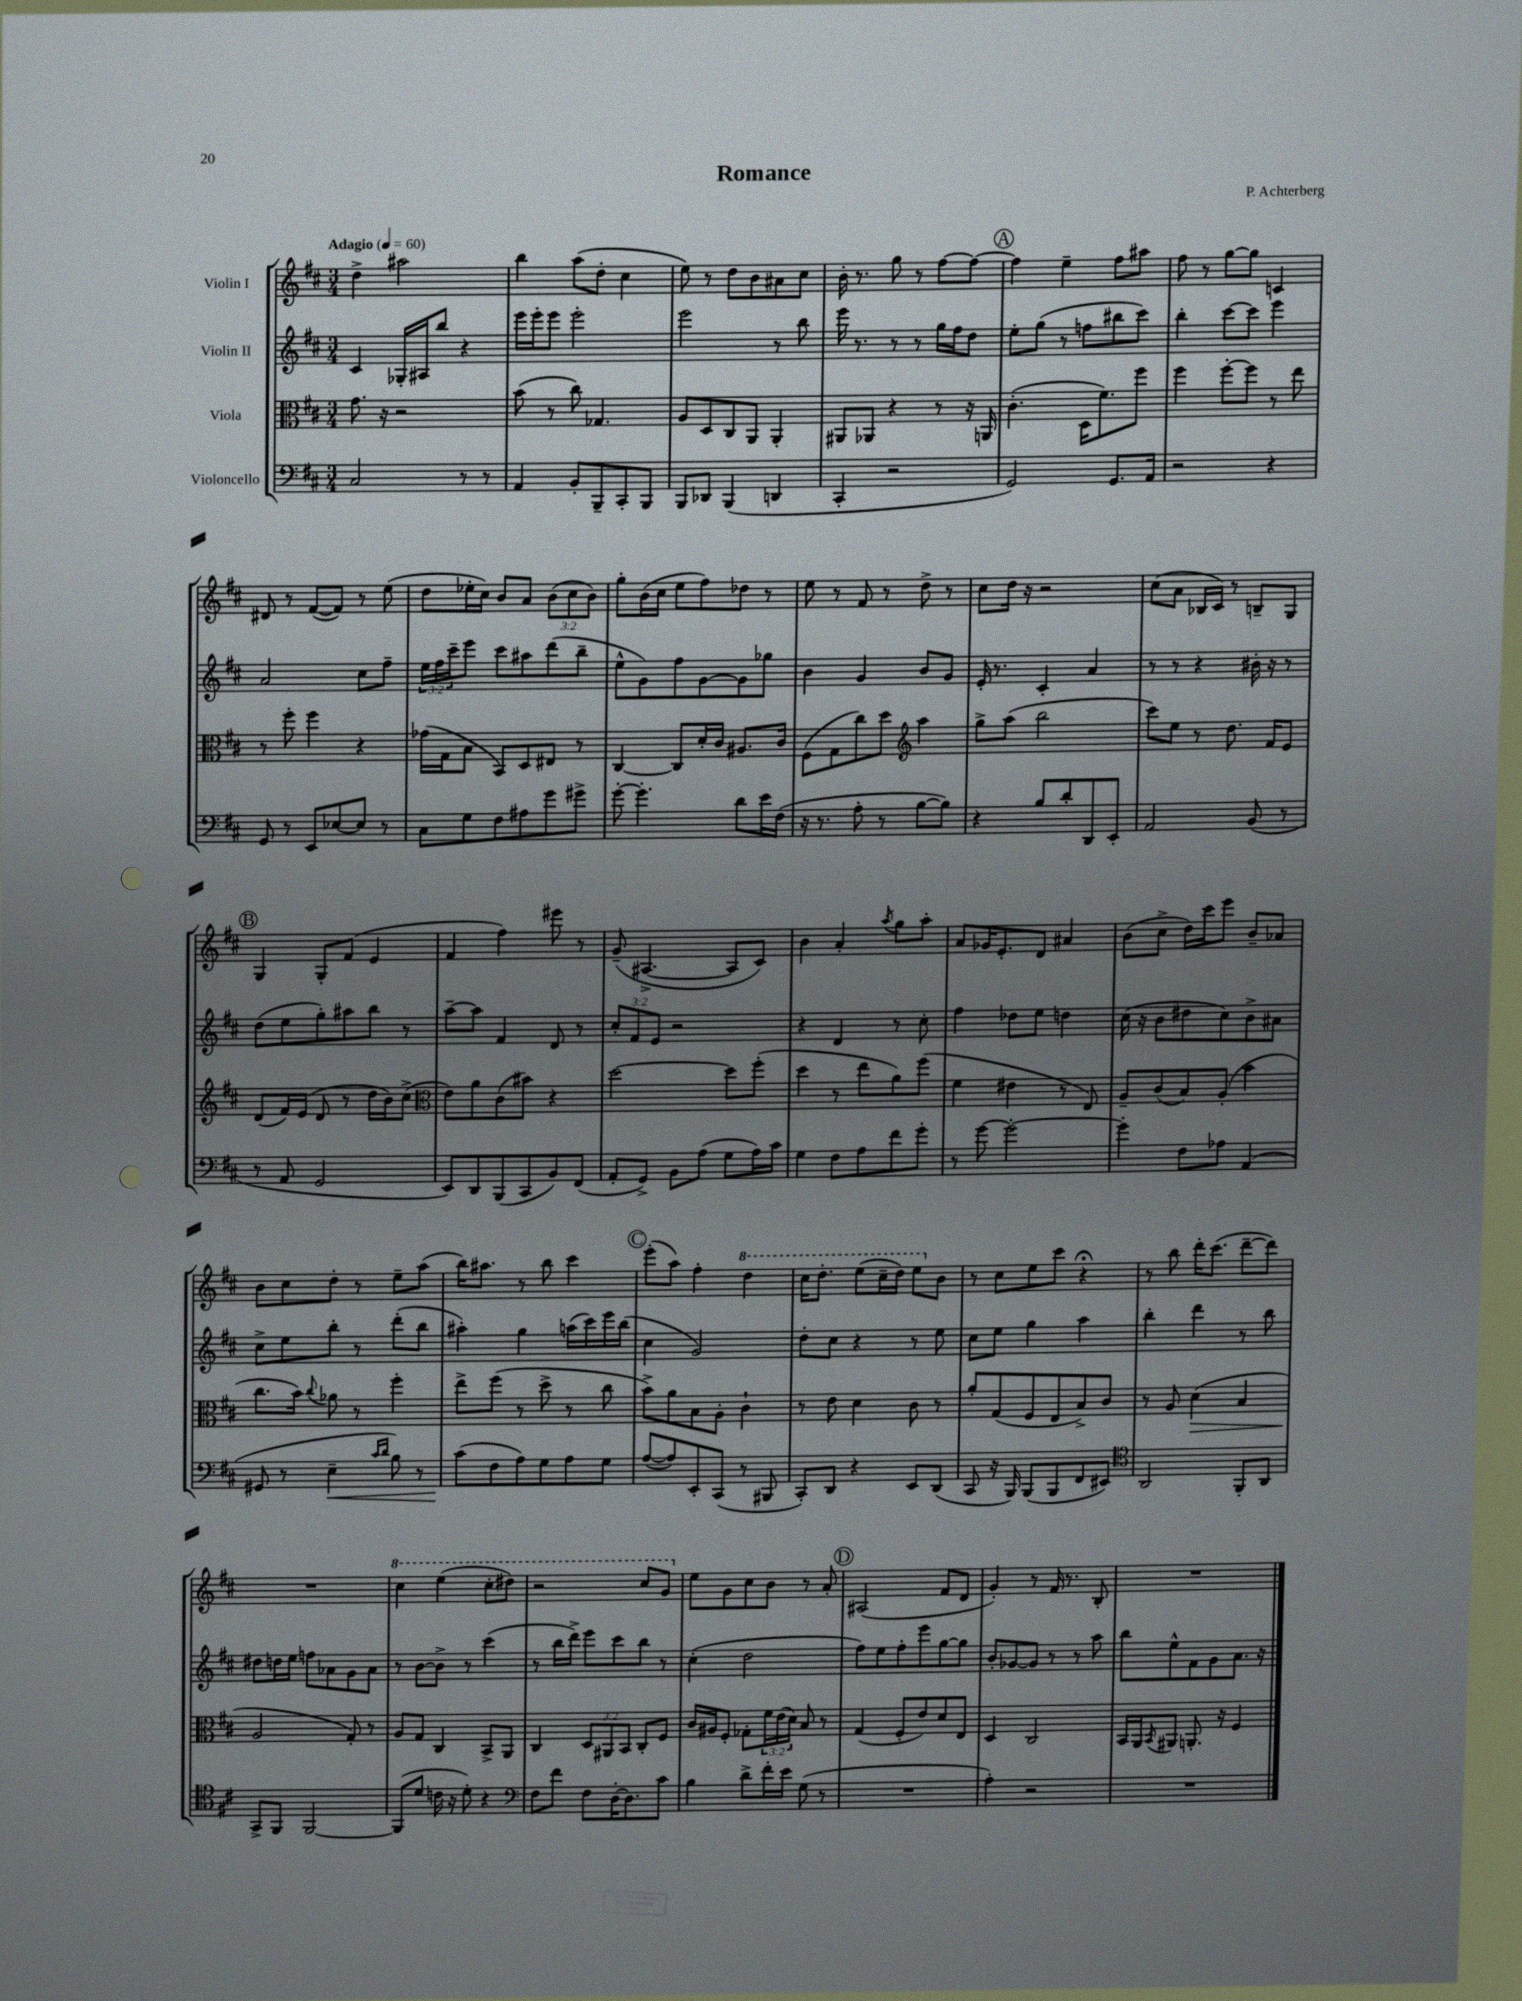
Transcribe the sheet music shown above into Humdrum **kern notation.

**kern	**dynam	**kern	**dynam	**kern	**kern
*part4	*part4	*part3	*part3	*part2	*part1
*staff4	*staff4	*staff3	*staff3	*staff2	*staff1
*I"Violoncello	*	*I"Viola	*	*I"Violin II	*I"Violin I
*clefF4	*	*clefC3	*	*clefG2	*clefG2
*k[f#c#]	*	*k[f#c#]	*	*k[f#c#]	*k[f#c#]
*M3/4	*	*M3/4	*	*M3/4	*M3/4
*MM60	*	*MM60	*	*MM60	*MM60
=1	=1	=1	=1	=1	=1
!	!	!	!	!	!LO:TX:a:B:t=Adagio
2C#/	.	8.g\	.	4c#/	4dd^\
.	.	16r	.	.	.
.	.	2r	.	16G-X'/LL	2aa#X\
.	.	.	.	16A#X/J	.
.	.	.	.	8bb/J	.
8r	.	.	.	4r	.
8r	.	.	.	.	.
=2	=2	=2	=2	=2	=2
4AA/	.	(8b\	.	16eee\LL	4bb\
.	.	.	.	16eee'\J	.
.	.	8r	.	8eee\J	.
8BB'/L	.	8cc#\)	.	2eee'\	(8aa\L
8BBB~/	.	4.G-X/	.	.	8dd'\J
8CC#'/	.	.	.	.	4cc#\
8BBB/J	.	.	.	.	.
=3	=3	=3	=3	=3	=3
8BBB/L	.	8A/L	.	2eee\	8ee\)
8DD-X/J	.	8D/	.	.	8r
(4BBB/	.	8C#/	.	.	8dd\L
.	.	8AA/J	.	.	8b\
4DDn/	.	4AA'/	.	8r	8a#X\
.	.	.	.	8bb\	8cc#\J
=4	=4	=4	=4	=4	=4
4CC#'/	.	8AA#X/L	.	16eee\	16b'\
.	.	.	.	8.r	8.r
.	.	8AA-X/J	.	.	.
2r	.	4r	.	8r	8gg\
.	.	.	.	8r	8r
.	.	8r	.	16gg\LL	[8ff#\L
.	.	.	.	16ff#\J	.
.	.	16r	.	8dd\J	8ff#\J_
.	.	16AAn/	.	.	.
!!LO:REH:place=s1:t=A
=5	=5	=5	=5	=5	=5
2GG/)	.	(4.c#'\	.	8ee'\L	4ff#\]
.	.	.	.	(8gg\J	.
.	.	.	.	8r	4ee~\
.	.	16D\KL	.	8ffn\L	.
.	.	8.f#\)	.	.	.
8.GG/L	.	.	.	8bb#X\	8ff#\L
.	.	8ff#\J	.	8ccc#\J)	8aa#X\J
16AA/Jk	.	.	.	.	.
=6	=6	=6	=6	=6	=6
2r	.	4ff#\	.	4bb'\	8ff#\
.	.	.	.	.	8r
.	.	[8ff#'\L	.	[8ccc#\L	[8gg\L
.	.	8ff#\J]	.	8ccc#\J]	8gg\J]
4r	.	8r	.	4eee\	4cn/
.	.	8ee\	.	.	.
!!LO:LB:g=z
=7	=7	=7	=7	=7	=7
8GG/	.	8r	.	2a/	8d#X/
8r	.	8ff#'\	.	.	8r
8EE/L	.	4ff#\	.	.	([8f#/L
[8E-X/	.	.	.	.	8f#/J])
8E-/J]	.	4r	.	8cc#\L	8r
8r	.	.	.	8ff#~\J	(8ee\
=8	=8	=8	=8	=8	=8
8C#\L	.	(16g-X\LL	.	24ee\LL	8dd\L
.	.	.	.	24ff#\	.
.	.	16G\J	.	.	.
.	.	.	.	24ccc#~\J	.
8G\	.	8B\J	.	8eee\J	16ee-X'\L
.	.	.	.	.	16cc#\JJ)
8F#\	.	8BB/L)	.	8ccc#\L	8b/L
8A#X\	.	8D/	.	8aa#X\	8a/J
8g\	.	8E#X/J	.	(8ddd\	(12b\L
.	.	.	.	.	12cc#\
8g#X^\J	.	8r	.	8bb~\J	.
.	.	.	.	.	12b\J)
=9	=9	=9	=9	=9	=9
[8g'\	.	[4C#/	.	8ee^^\L	8gg'\L
4.g'\]	.	.	.	8g\)	(16b\L
.	.	.	.	.	16cc#\JJ
.	.	8C#/L]	.	8ff#\	8ee\L
.	.	16d'/L	.	[8g\	8ff#\)
.	.	16c#/JJ	.	.	.
8d\L	.	8.A#X/L	.	8g\]	8dd-X\J
16e\L	.	.	.	8gg-X\J	8r
(16F#\JJ	.	16c#/Jk	.	.	.
=10	=10	=10	=10	=10	=10
16r	.	(8F#\L	.	4b\	8ee\
8.r	.	.	.	.	.
.	.	8G\	.	.	8r
8A'\	.	8cc#\)	.	4g/	8f#/
8r	.	8dd\J	.	.	8r
*	*	*clefG2	*	*	*
[8B\L	.	4aa\	.	8b/L	8dd^\
8B\J])	.	.	.	8g/J	8r
=11	=11	=11	=11	=11	=11
4r	.	8gg^\L	.	16e'/	8cc#\L
.	.	.	.	8.r	.
.	.	(8aa\J	.	.	16dd\Jk
.	.	.	.	.	16r
8B/L	.	2bb\	.	4c#'/	2r
8d'/	.	.	.	.	.
8DD/	.	.	.	4a/	.
8EE'/J	.	.	.	.	.
=12	=12	=12	=12	=12	=12
2AA/	.	8ccc#\L)	.	8r	(8cc#\L
.	.	8ee\J	.	8r	8a\J
.	.	8r	.	4r	16B-X/LL
.	.	.	.	.	16c#/JJ)
.	.	8.dd\	.	.	8r
(8BB/	.	.	.	16b#X'\	8Bn~/L
.	.	16f#/KL	.	16r	.
8r	.	8e/J	.	8r	8G/J
!!LO:LB:g=z
!!LO:REH:place=s1:t=B
=13	=13	=13	=13	=13	=13
8r	.	(8d/L	.	(8dd\L	4G/
8AA/	.	16f#/L)	.	8ee\	.
.	.	(16e/JJ	.	.	.
2GG/	.	8d/	.	8gg'\)	8G'/L
.	.	8r	.	8aa#X\	(8f#/J
.	.	16dd\LL	.	8bb\J	4e/
.	.	16b\J)	.	.	.
.	.	(8cc#^\J	.	8r	.
=14	=14	=14	=14	=14	=14
*	*	*clefC3	*	*	*
8EE/L)	.	8e\L)	.	[8aa~\L	4f#/
8DD/	.	8a\	.	8aa\J]	.
(8BBB/	.	(8c#\	.	4f#/	4ff#\)
8CC#/	.	8b#X\J)	.	.	.
8BB/)	.	4r	.	8d/	8eee#X\
(8FF#/J	.	.	.	8r	8r
=15	=15	=15	=15	=15	=15
8AA'/L	.	[2dd\	.	12cc#'/L	(8g~/
.	.	.	.	12f#/	.
8GG^/J)	.	.	.	.	[4.A#X^/
.	.	.	.	12e/J	.
8BB\L	.	.	.	2r	.
(8A\J	.	.	.	.	.
8G\L	.	8dd\L]	.	.	8A#/L]
16A\L)	.	(8ff#'\J	.	.	8c#/J)
16c#\JJ	.	.	.	.	.
=16	=16	=16	=16	=16	=16
4G\	.	4dd\	.	4r	4b\
8F#\L	.	8r	.	4d/	4a'/
8A\	.	8ee\L	.	.	.
.	.	.	.	.	8qaa/
8f#\	.	8a\)	.	8r	8gg\L
8g'\J	.	(8ff#\J	.	8cc#'\	8aa'\J
=17	=17	=17	=17	=17	=17
8r	.	4f#\	.	4ff#\	8a/L
[8g\	.	.	.	.	16g-X/K
.	.	.	.	.	8.e'/
2g'\_	.	4e#X\	.	8dd-X\L	.
.	.	.	.	8ee\J	8d/J
.	.	8r	.	4ddn\	4a#X/
.	.	8E/)	.	.	.
=18	=18	=18	=18	=18	=18
4g'\]	.	8A~/L	.	(16cc#\	(8b\L
.	.	.	.	16r	.
.	.	(8c#/	.	8b\L	8cc#^\J
8F#\L	.	8B/)	.	8dd#X\	16dd\LL)
.	.	.	.	.	16ccc#\J
8A-X\J	.	(8A'/J	.	8cc#\)	8eee\J
(4AA/	.	4b\	.	8b^\	8b~/L
.	.	.	.	8a#X\J	8a-X/J
!!LO:LB:g=z
=19	=19	=19	=19	=19	=19
8GG#X/	.	8.cc#\L	.	8cc#^\L	8b\L
8r	.	.	.	8ee\	8cc#\
.	.	16b\Jk)	.	.	.
.	.	8qqcc#/	.	.	.
!	!LO:HP:b	!	!	!	!
4E~\	<	8a-X\	.	8bb'\J	8dd'\J
.	.	8r	.	8r	8r
16qqc#/LL	.	.	.	.	.
16qqd/JJ	.	.	.	.	.
8B\)	.	4ff#'\	.	(8ddd'\L	8ee~\L
8r	.	.	.	8bb\J	(8aa\J
=20	=20	=20	=20	=20	=20
(8c#\L	.	8ee^\L	.	4aa#X'\)	16bb\KL)
.	.	.	.	.	8.aa#X\J
8F#\	[	(8ff#\J	.	.	.
8A\)	.	8r	.	4gg\	8r
8G\	.	8dd^\	.	.	8bb\
8A\	.	8r	.	(16aan\LL	4ccc#\
.	.	.	.	16ccc#\)	.
8G\J	.	8cc#\	.	16eee\	.
.	.	.	.	(16bb\JJ	.
!!LO:REH:place=s1:t=C
=21	=21	=21	=21	=21	=21
([8A/L	.	8b^\L)	.	4cc#\	(8eee'\L
8A/])	.	8a\	.	.	8aa\J)
8EE'/	.	8B\	.	2g/)	4ff#'\
(8CC#/J	.	8A'\J	.	.	.
*	*	*	*	*	*8va
8r	.	4c#`\	.	.	4ddd\
8BBB#X/	.	.	.	.	.
=22	=22	=22	=22	=22	=22
8CC#'/L)	.	8r	.	8dd'\L	16ccc#\KL
.	.	.	.	.	8.ddd'\J
8DD/J	.	8e\	.	8cc#\J	.
4r	.	4d\	.	4r	(8eee\L
.	.	.	.	.	16ccc#~\L
.	.	.	.	.	16ddd\JJ)
8EE/L	.	8c#\	.	8r	8eee\L
*	*	*	*	*	*X8va
(8DD/J	.	8r	.	8ee\	8b\J
=23	=23	=23	=23	=23	=23
8CC#/	.	8a'/L	.	8cc#\L	8r
16r	.	(8G/	.	8ee\J	8cc#\L
16BBB/)	.	.	.	.	.
(8BBB/L	.	8F#/	.	4gg\	8ee\
8BBB/	.	8E/	.	.	8ccc#\J
8FF#/	.	8B^/)	.	4aa\	4r;<
8EE#X/J)	.	8c#/J	.	.	.
=24	=24	=24	=24	=24	=24
*clefC4	*	*	*	*	*
2AA/	.	8r	.	4bb'\	8r
.	.	8A/	.	.	8bb\
!	!	!	!LO:HP:b	!	!
.	.	(4d\	>	4ddd\	16ddd'\KL
.	.	.	.	.	(8.ccc#\J
8FF#'/L	.	4B/	.	8r	[8ddd~\L
8AA/J	.	.	.	8bb\	8ddd\J])
!!LO:LB:g=z
=25	=25	=25	=25	=25	=25
8GG^/L	.	2A/	.	8dd#X\L	2.r
8FF#/J	.	.	.	16ddn\L	.
.	.	.	.	16ee\JJ	.
[2FF#/	.	.	.	8ffn\L	.
.	.	.	.	8a-X\	.
.	.	8G'/)	]	8g\	.
.	.	8r	.	8a-\J	.
=26	=26	=26	=26	=26	=26
*	*	*	*	*	*8va
(8FF#/L]	.	8A/L	.	8r	4ccc#\
8d/J	.	8G/J	.	[8b\L	.
16cn\	.	4C#/	.	8b^\J]	(4eee\
16r	.	.	.	.	.
8d'\)	.	.	.	8r	.
4r	.	8BB^/L	.	(4ccc#\	8ccc#'\L
.	.	8AA/J	.	.	8ddd#X\J)
=27	=27	=27	=27	=27	=27
*clefF4	*	*	*	*	*
8F#\L	.	4C#/	.	8r	2r
8f#\J	.	.	.	16bb\LL	.
.	.	.	.	16ddd^\JJ)	.
8F#\L	.	12D/L	.	8eee\L	.
.	.	12AA#X/	.	.	.
[16D'\K	.	.	.	8ccc#\	.
.	.	12BB/J	.	.	.
8.D\]	.	.	.	.	.
.	.	8C#'/L	.	8bb\J	8ccc#/L
8c#\J	.	8F#/J	.	8r	8gg/J
=28	=28	=28	=28	=28	=28
*	*	*	*	*	*X8va
4B\	.	16c#/LL	.	(4cc#'\	8ee\L
.	.	16A#X/J	.	.	.
.	.	8F#'/J	.	.	8g\
8d^\L	.	8G-X'\L	.	2dd\	8cc#\
16f#'\L	.	24f#\L	.	.	8b\J
.	.	(24e\	.	.	.
16e\JJ	.	.	.	.	.
.	.	24d\JJ)	.	.	.
(8G\	.	8B/	.	.	8r
8r	.	8r	.	.	8a'/
!!LO:REH:place=s1:t=D
=29	=29	=29	=29	=29	=29
2.r	.	(4G/	.	8ff#\L)	(2A#X/
.	.	.	.	8ee\	.
.	.	8F#'/L	.	8ff#'\	.
.	.	8e/)	.	8eee\	.
.	.	8d/	.	[8gg\	8f#/L
.	.	8E/J	.	8gg\J]	8d/J
=30	=30	=30	=30	=30	=30
4A'\)	.	4D/	.	8b'/L	4g'/)
.	.	.	.	[8g-X/	.
2r	.	2C#/	.	8g-/J]	8r
.	.	.	.	8r	16f#/
.	.	.	.	.	8.r
.	.	.	.	8r	.
.	.	.	.	8aa\	8B'/
=31	=31	=31	=31	=31	=31
2.r	.	16BB/LL	.	8bb\L	2.r
.	.	16AA/J	.	.	.
.	.	8qBB/	.	.	.
.	.	8AA#X/J	.	8ee^^\	.
.	.	8.AAn'/	.	8f#\	.
.	.	.	.	8g\	.
.	.	16r	.	.	.
.	.	4F#/	.	8.a\J	.
.	.	.	.	16r	.
==	==	==	==	==	==
*-	*-	*-	*-	*-	*-
